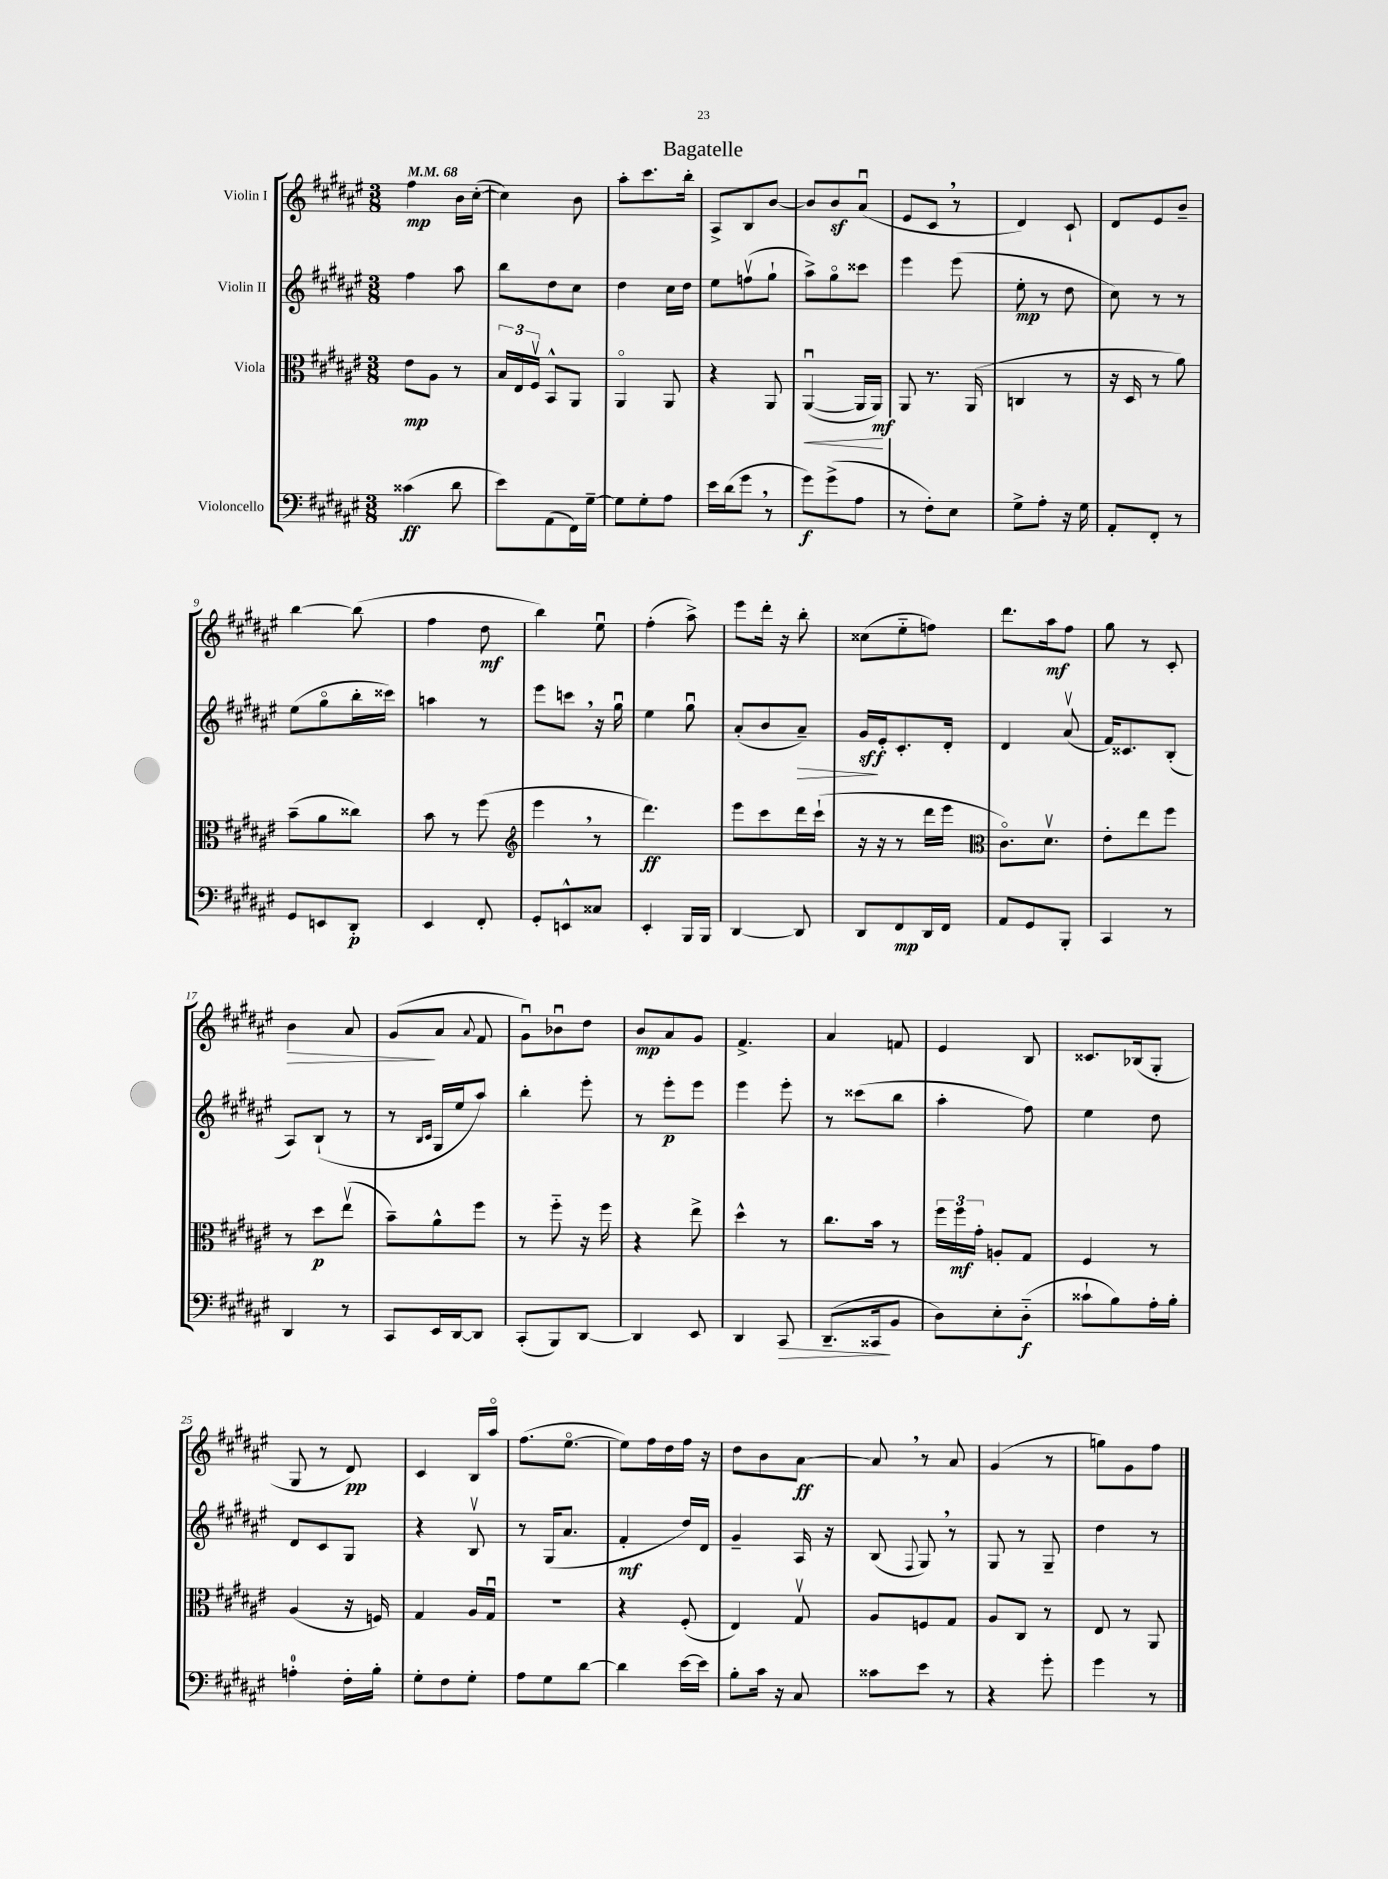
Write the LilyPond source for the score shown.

\header { title = "Bagatelle" }
<<
\new StaffGroup <<
\new Staff = "s0" \with { instrumentName = "Violin I" } {
    \clef treble \key fis \major \numericTimeSignature \time 3/8 \tempo 4 = 68
    \autoBeamOff fis''4\mp b'16[ cis''16]~-.( |
    cis''4) b'8 |
    ais''8[-. cis'''8. b''16]-. |
    ais8[-> b8 b'8]~ |
    b'8[ b'8\sf ais'8]\downbow( |
    eis'8[ cis'8] \breathe r8 |
    dis'4) cis'8-! |
    dis'8[ eis'8 b'8]-- |
    b''4~ b''8( |
    fis''4 dis''8\mf |
    b''4) eis''8\downbow |
    fis''4-.( ais''8->) |
    eis'''8[ dis'''16]-. r16 b''8-. |
    cisis''8[( eis''8-_ f''8]) |
    dis'''8.[ ais''16\mf fis''8] |
    gis''8 r8 cis'8-. |
    b'4\> ais'8 |
    gis'8[\!( ais'8] \appoggiatura { ais'8 } fis'8 |
    gis'8[\downbow) bes'8\downbow dis''8] |
    b'8[\mp ais'8 gis'8] |
    fis'4.-> |
    ais'4 f'8 |
    eis'4 b8 |
    cisis'8.[ bes16( gis8]-. |
    gis8 r8 dis'8\pp) |
    cis'4 b16[ ais''16]\flageolet |
    fis''8.[( eis''8.]~\flageolet |
    eis''8[) fis''16 dis''16 fis''16] r16 |
    dis''8[ b'8 ais'8]~\ff |
    ais'8 \breathe r8 ais'8 |
    gis'4( r8 |
    g''8[) gis'8 fis''8] \bar "|." |
}
\new Staff = "s1" \with { instrumentName = "Violin II" } {
    \clef treble \key fis \major \numericTimeSignature \time 3/8
    \autoBeamOff fis''4 ais''8 |
    b''8[ dis''8 cis''8] |
    dis''4 cis''16[ dis''16] |
    eis''8[ f''8\upbow( gis''8]-! |
    ais''8[->) gis''8\flageolet cisis'''8] |
    eis'''4 eis'''8( |
    eis''8-.\mp r8 dis''8 |
    cis''8) r8 r8 |
    eis''8[( gis''8\flageolet b''16-. cisis'''16]) |
    a''4 r8 |
    eis'''8[ c'''8] \breathe r16 gis''16\downbow |
    eis''4 gis''8\downbow |
    ais'8[-.( b'8 ais'8]--\>) |
    gis'16[\sff\! eis'16-. cis'8.-. dis'16]-. |
    dis'4 ais'8\upbow( |
    fis'16[) cisis'8. b8]-.( |
    ais8[) b8]-!( r8 |
    r8 \grace { b16[ cis'16] } gis16[ eis''16 ais''8]) |
    b''4-. eis'''8-. |
    r8 eis'''8[-.\p eis'''8] |
    eis'''4 eis'''8-. |
    r8 cisis'''8[( b''8] |
    ais''4-. fis''8) |
    eis''4 dis''8 |
    dis'8[ cis'8 gis8] |
    r4 b8\upbow |
    r8 gis16[( ais'8.] |
    fis'4-.\mf dis''16[) dis'16] |
    gis'4-- ais16 r16 |
    b8( \appoggiatura { fis8 } gis8) \breathe r8 |
    gis8 r8 gis8-- |
    dis''4 r8 \bar "|." |
}
\new Staff = "s2" \with { instrumentName = "Viola" } {
    \clef alto \key fis \major \numericTimeSignature \time 3/8
    \autoBeamOff eis'8[\mp ais8] r8 |
    \tuplet 3/2 { b16[ eis16 fis16]\upbow } b,8[-^ ais,8] |
    ais,4\flageolet ais,8 |
    r4 ais,8 |
    ais,4~\downbow\<( ais,16[ ais,16]\mf\!) |
    ais,8 r8. ais,16( |
    c4 r8 |
    r16 dis16 r8 ais'8) |
    b'8[--( ais'8 cisis''8]) |
    b'8 r8 fis''8( |
    \clef treble eis'''4 \breathe r8 |
    dis'''4.\ff) |
    eis'''8[ cis'''8 dis'''16 cis'''16]-!( |
    r16 r16 r8 dis'''16[ eis'''16] |
    \clef alto cis'8.[\flageolet) dis'8.]\upbow |
    eis'8[-. eis''8 fis''8] |
    r8 dis''8[\p eis''8]\upbow( |
    b'8[--) ais'8-^ fis''8] |
    r8 fis''8-_ r16 fis''16 |
    r4 eis''8-> |
    dis''4-^ r8 |
    cis''8.[ b'16] r8 |
    \tuplet 3/2 { fis''16[ fis''16\mf gis'16]-. } a8[-. gis8] |
    fis4 r8 |
    ais4( r16 f16) |
    gis4 ais16[ gis16]\downbow |
    R4. |
    r4 fis8-.( |
    eis4) gis8\upbow |
    ais8[ f8 gis8] |
    ais8[ cis8] r8 |
    eis8 r8 ais,8 \bar "|." |
}
\new Staff = "s3" \with { instrumentName = "Violoncello" } {
    \clef bass \key fis \major \numericTimeSignature \time 3/8
    \autoBeamOff cisis'4\ff( dis'8 |
    eis'8[) ais,8( fis,16) gis16]~-- |
    gis8[ gis8-. ais8] |
    eis'16[ dis'16( gis'8] \breathe r8 |
    gis'8[\f) gis'8->( ais8] |
    r8 fis8[-.) eis8] |
    gis8[-> ais8]-. r16 gis16 |
    ais,8[-. fis,8]-. r8 |
    gis,8[ e,8 dis,8]-.\p |
    eis,4 fis,8-. |
    gis,8[-. e,8-^ cisis8] |
    eis,4-. b,,16[ b,,16] |
    dis,4~ dis,8 |
    dis,8[ fis,8\mp dis,16 fis,16] |
    ais,8[ gis,8 b,,8]-. |
    cis,4 r8 |
    dis,4 r8 |
    cis,8[ eis,16 dis,16~ dis,8] |
    cis,8[-.( b,,8) dis,8]~ |
    dis,4 eis,8 |
    dis,4 cis,8\> |
    dis,8.[--( cisis,16\! b,8] |
    dis8[) eis8-. dis8]-_\f( |
    cisis'8[-! b8) ais16-. b16]-. |
    a4-0-. fis16[-. b16]-. |
    gis8[-. fis8 gis8]-. |
    ais8[ gis8 dis'8]~ |
    dis'4 eis'16[~ eis'16] |
    b8[-. cis'16] r16 cis8 |
    cisis'8[ eis'8] r8 |
    r4 gis'8-. |
    gis'4 r8 \bar "|." |
}
>>
>>
